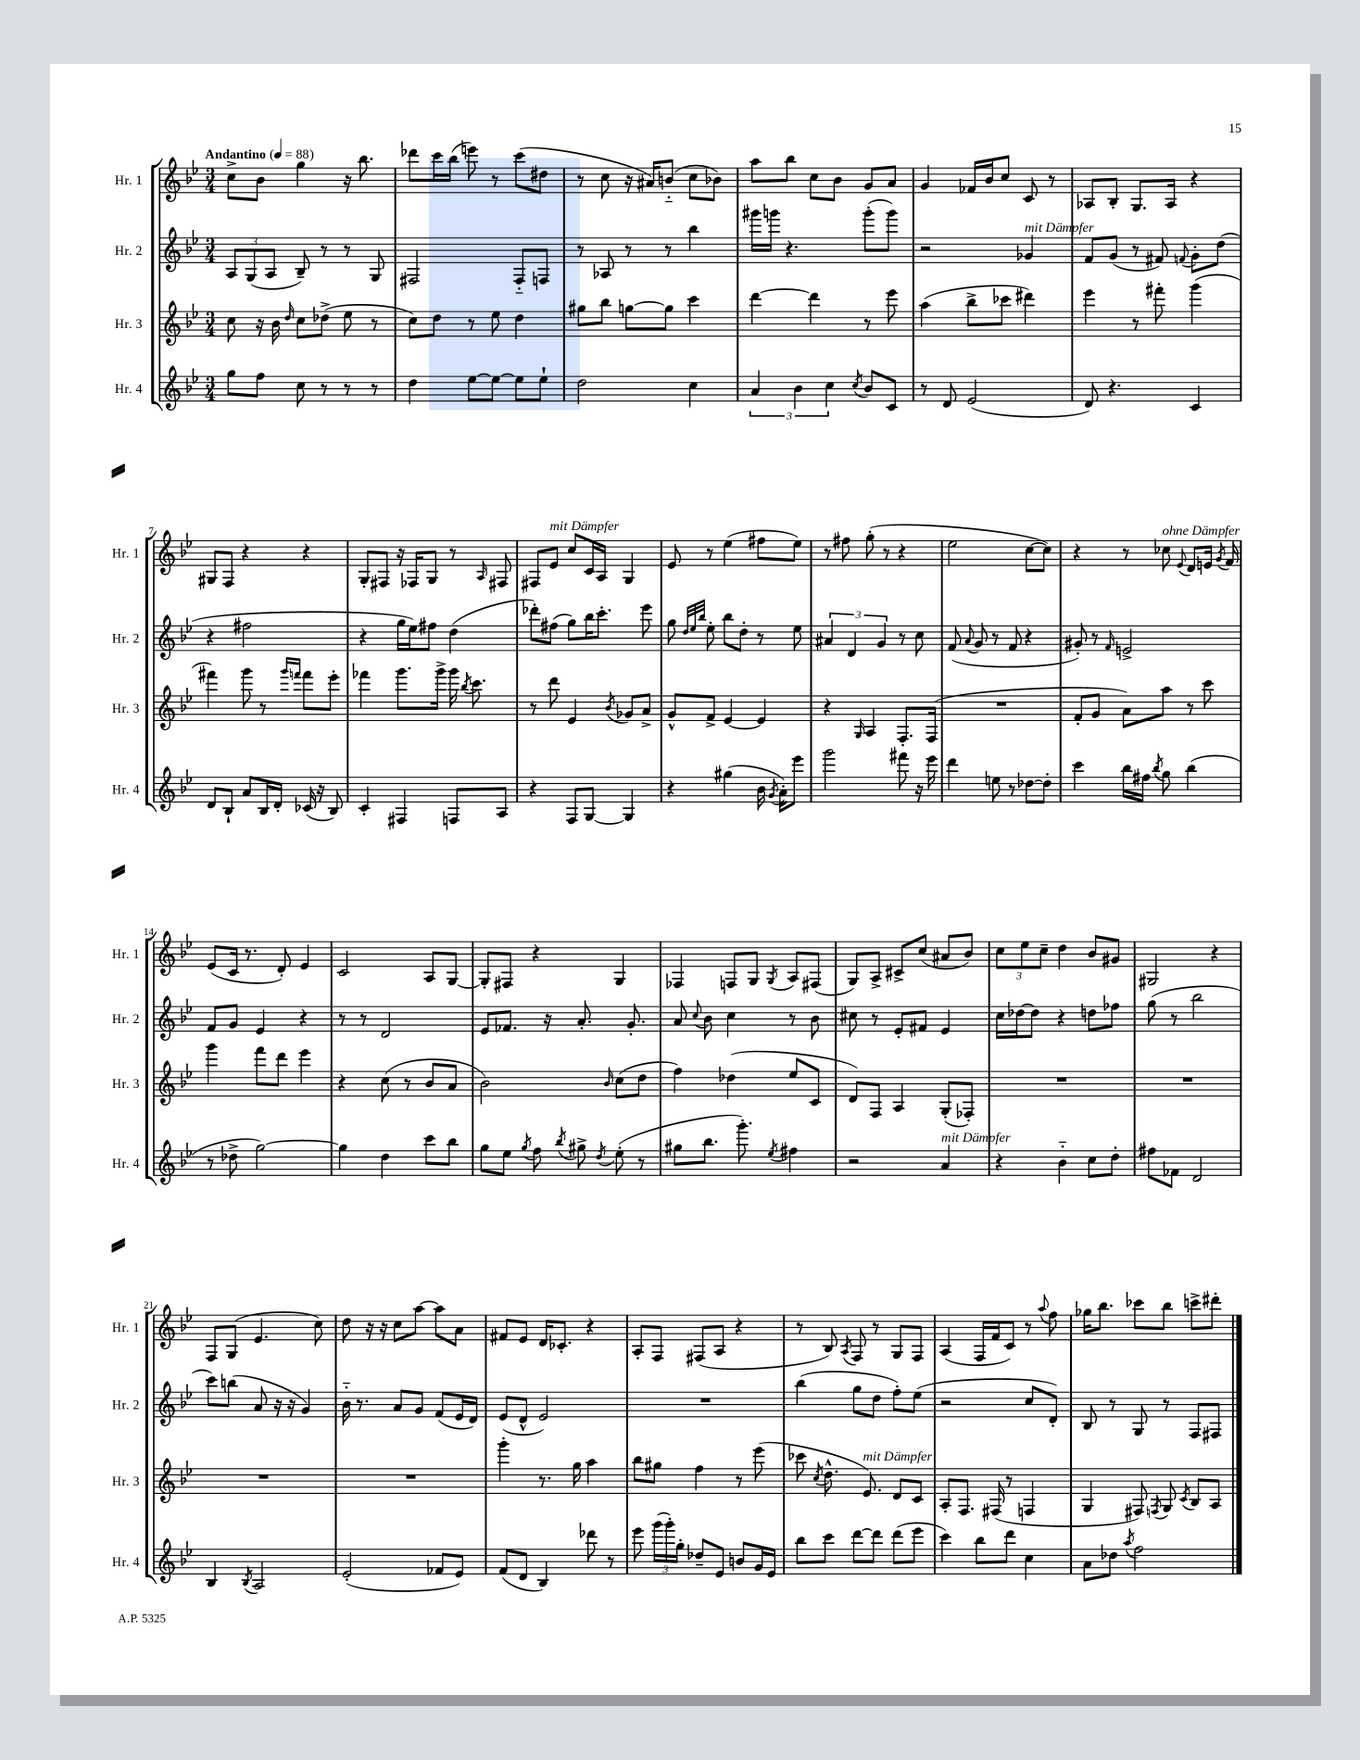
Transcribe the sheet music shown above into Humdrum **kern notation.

**kern	**kern	**kern	**kern
*part4	*part3	*part2	*part1
*staff4	*staff3	*staff2	*staff1
*I"Hr. 4	*I"Hr. 3	*I"Hr. 2	*I"Hr. 1
*I'Hr. 4	*I'Hr. 3	*I'Hr. 2	*I'Hr. 1
*clefG2	*clefG2	*clefG2	*clefG2
*k[b-e-]	*k[b-e-]	*k[b-e-]	*k[b-e-]
*M3/4	*M3/4	*M3/4	*M3/4
*MM88	*MM88	*MM88	*MM88
=1	=1	=1	=1
!	!	!	!LO:TX:a:B:t=Andantino
8gg\L	8cc\	12A/L	8cc^\L
.	.	(12G/	.
8ff\J	16r	.	8b-\J
.	.	12A/J	.
.	16b-\	.	.
.	16qqdd/	.	.
8cc\	8cc\L	8B-~/)	4gg\
8r	(8dd-X^\J	8r	.
8r	8ee-\	8r	16r
.	.	.	8.bb-\
8r	8r	8G/	.
=2	=2	=2	=2
4dd\	8cc\L)	2F#X/	8ddd-X\L
.	8dd\J	.	16ccc\L
.	.	.	(16bb-\JJ
[8ee-\L	8r	.	8eeen\)
8ee-\J_	8ee-\	.	8r
8ee-\L]	4dd\	8F#/L	(8ccc\L
8ee-`\J	.	8Fn/J	8dd#X\J
=3	=3	=3	=3
2dd\	8gg#X\L	8r	8r
.	8bb-\J	8A-X/	8cc\
.	[8ggn\L	8r	16r
.	.	.	16a#X/KL)
.	8gg\J]	8r	(8bn/J
4cc\	4ccc\	4bb-\	8cc\L
.	.	.	8b-X\J)
=4	=4	=4	=4
6a/	[4ddd\	16ggg#X\LL	8aa\L
.	.	16gggn\JJ	.
.	.	4.r	8bb-\J
6b-\	.	.	.
.	4ddd\]	.	8cc\L
6cc\	.	.	.
.	.	.	8b-\J
8qcc/	.	.	.
8b-/L	8r	(8ggg'\L	8g/L
8c/J	8eee-\	8ggg\J)	8a/J
=5	=5	=5	=5
8r	(4aa\	2r	4g/
8d/	.	.	.
(2e-/	8bb-^\L	.	16f-X/LL
.	.	.	16b-/J
.	8ccc-X\J	.	8cc/J
!	!	!LO:TX:a:i:t=mit Dämpfer	!
.	4ddd#X\)	4g-X/	8c/
.	.	.	8r
=6	=6	=6	=6
8d/)	4eee-\	8f/L	8A-X/L
4.r	.	(8g/J	8B-'/J
.	8r	8r	8.G/L
.	8fff#X'\	8f#X/)	.
.	.	.	16A-/Jk
.	.	8qqfn/	.
4c/	(4ggg\	8g'\L	4r
.	.	(8dd\J	.
!!LO:LB:g=z
=7	=7	=7	=7
8d/L	4fff#X\)	4r	8G#X/L
8B-`/J	.	.	8F/J
8a/L	8ggg\	2ff#X\	4r
16B-/L	8r	.	.
16d'/JJ	.	.	.
.	16qqggg/LL	.	.
.	16qqfffn/JJ	.	.
(16c-X/	8fff\L	.	4r
16r	.	.	.
8B-/)	8eee-'\J	.	.
=8	=8	=8	=8
4c'/	4fff-X\	4r	8G'/L
.	.	.	8F#X/J
4F#X/	8.ggg\L	16gg\LL	16r
.	.	16ee-\J)	16F-X/KL
.	.	8ff#X\J	8G/J
.	16ggg^\Jk	.	.
8Fn/L	16ggg\	(4dd\	8r
.	8qbb-/	.	.
.	8.ccc\	.	.
.	.	.	16qqA/
8A/J	.	.	8F#X/
=9	=9	=9	=9
4r	8r	8ddd-X'\L)	8F#X/L
!	!	!	!LO:TX:a:i:t=mit Dämpfer
.	8ddd\	(8ff#X\J	8e-/J
8F/L	4e-/	8gg\L)	8cc/L
[8G/J	.	16bb-\K	16c/L
.	.	8.ccc'\J	16A/JJ
.	8qb-/	.	.
4G/]	8g-X/L	.	4G/
.	8a^/J	8eee-\	.
=10	=10	=10	=10
4r	8g^^/L	8gg\	8e-/
.	.	32qqdd/LLL	.
.	.	32qqee-/	.
.	.	32qqbb-/JJJ	.
.	8f^/J	8ee-'\	8r
(4gg#X\	[4e-/	8bb-\L	(4ee-\
.	.	8dd'\J	.
16b-\	4e-/]	8r	8ff#X\L
8qg/	.	.	.
16a'\KL)	.	.	.
8eee-\J	.	8ee-\	8ee-\J)
=11	=11	=11	=11
2ggg\	4r	6a#X/	8r
.	.	.	8ff#X\
.	.	6d/	.
.	16qqG/	.	.
.	4A/	.	(8gg'\
.	.	6g/	.
.	.	.	8r
8fff#X\	8.F'/L	8r	4r
16r	.	8cc\	.
16eee-\	(16F/Jk	.	.
=12	=12	=12	=12
4ddd\	2.r	(8f/	2ee-\
.	.	8qqa/	.
.	.	8g/	.
8een\	.	8r	.
8r	.	8f/	.
[8dd-X\L	.	4r	[8cc\L
8dd-'\J]	.	.	8cc\J])
=13	=13	=13	=13
4ccc\	8f'/L	8g#X'/)	4r
.	8g/J	8r	.
.	.	16qqf/	.
16bb-\LL	8a\L)	2en^/	8r
16ff#X\JJ	.	.	.
8qbb-/	.	.	.
!	!	!	!LO:TX:a:i:t=ohne Dämpfer
8gg\	8aa\J	.	8cc-X\
.	.	.	8qqe-/
(4bb-\	8r	.	8d/L
.	8ccc\	.	16en/Jk
.	.	.	8qg/
.	.	.	16f/
!!LO:LB:g=z
=14	=14	=14	=14
8r	4ggg\	8f/L	(8e-/L
8dd-X^\	.	8g/J	16c/Jk
.	.	.	8.r
[2gg\)	8fff\L	4e-/	.
.	8ddd\J	.	8d'/)
.	4eee-\	4r	4e-/
=15	=15	=15	=15
4gg\]	4r	8r	2c/
.	.	8r	.
4dd\	(8cc\	2d/	.
.	8r	.	.
8ccc\L	8b-/L	.	8A/L
8bb-\J	8a/J	.	[8G/J
=16	=16	=16	=16
8gg\L	2b-\)	8e-/L	8G'/L]
8ee-\J	.	8.f-X/J	8F#X/J
8qgg/	.	.	.
8ff\	.	.	4r
.	.	16r	.
8qbb-/	.	.	.
8gg#X^\	.	8.a'/	.
8qdd/	16qqb-/	.	.
(8ee-'\	(8cc\L	.	4G/
.	.	8.g'/	.
8r	8dd\J	.	.
=17	=17	=17	=17
8gg#X\L	4ff\)	8a/	4F-X/
.	.	8qqcc/	.
8.bb-\J	.	8b-\	.
.	(4dd-X\	4cc\	8Fn/L
8.ggg'\)	.	.	.
.	.	.	8G/J
8qee-/	.	.	8qG/
4ff#X\	8ee-/L	8r	8A/L
.	8c/J	8b-\	(8F#X/J
=18	=18	=18	=18
2r	8d/L)	8cc#X\	8G/L)
.	8F/J	8r	8A^/J
.	4A/	8e-'/L	8c#X^/L
.	.	8f#X/J	(8cc/J
!LO:TX:a:i:t=mit Dämpfer	!	!	!
4a/	(8G'/L	4e-/	8a#X/L
.	8F-X'/J)	.	8b-/J)
=19	=19	=19	=19
4r	2.r	16cc\LL	12cc\L
.	.	[16dd-X\J	.
.	.	.	12ee-\
.	.	8dd-\J]	.
.	.	.	12cc~\J
4b-\	.	4r	4dd\
8cc\L	.	8ddn\L	8b-/L
8dd'\J	.	8ff-X\J	8g#X/J
=20	=20	=20	=20
8ff#X\L	2.r	(8gg\	2G#X/
8f-X\J	.	8r	.
2d/	.	2bb-\	.
.	.	.	4r
!!LO:LB:g=z
=21	=21	=21	=21
4B-/	2.r	8ccc\L)	8F/L
.	.	(8bbn\J	(8G/J
8qB-/	.	.	.
2A/	.	8a/	4.e-/
.	.	16r	.
.	.	16r	.
.	.	4g/)	.
.	.	.	8cc\)
=22	=22	=22	=22
(2e-'/	2.r	16b-\	8dd\
.	.	8.r	.
.	.	.	16r
.	.	.	16r
.	.	8a/L	8cc\L
.	.	8g/J	[8aa\J
8f-X/L	.	(8f/L	8aa\L]
8e-/J)	.	16e-/L	8a\J
.	.	16d/JJ)	.
=23	=23	=23	=23
(8f/L	4ggg'\	(8e-/L	8f#X/L
8d/J	.	8d^^/J	8e-/J
4B-/)	8.r	2e-/)	16d/KL
.	.	.	8.c-X'/J
.	16gg\	.	.
8ddd-X\	4aa\	.	4r
8r	.	.	.
=24	=24	=24	=24
8eee-\	8bb-\L	2.r	8A'/L
(24ggg\LL	8gg#X\J	.	8F/J
24ggg'\)	.	.	.
24gg'\JJ	.	.	.
8dd-X~/L	4ff\	.	(8F#X/L
8e-/J	.	.	8A/J
8bn/L	8r	.	4r
16g/L	(8eee-\	.	.
16e-/JJ	.	.	.
=25	=25	=25	=25
8bb-\L	8ccc-X\	(4bb-\	8r
.	8qcc/	.	.
8ccc\J	8.dd^^\	.	8B-/)
.	.	.	8qA/
[8ddd\L	.	8gg\L	8F/
!	!LO:TX:a:i:t=mit Dämpfer	!	!
.	8.e-/)	.	.
8ddd\J]	.	8dd\J	8r
(8ddd\L	8d/L	8ff'\L)	8G/L
8eee-\J	8c/J	(8ee-\J	8F/J
=26	=26	=26	=26
4ccc\)	8A'/L	2r	(4A/
.	8.F/J	.	.
8bb-\L	.	.	16F/LL
.	(16F#X/	.	16f/J
8ddd\J	8r	.	8c/J)
4cc\	4Fn/	8cc/L	8r
.	.	.	8qqaa/
.	.	8d'/J)	8ff\
=27	=27	=27	=27
8a\L	4G/	8B-/	16gg-X\KL
.	.	.	8.bb-\J
8dd-X\J	.	8r	.
8qaa/	.	.	.
2ff\	8F#X/)	8G/	8ccc-X\L
.	8qFn/	.	.
.	8G/	8r	8bb-\J
.	8qc/	.	.
.	8B-/L	8F/L	8cccn^\L
.	8A/J	8F#X/J	8ddd#X'\J
==	==	==	==
*-	*-	*-	*-
